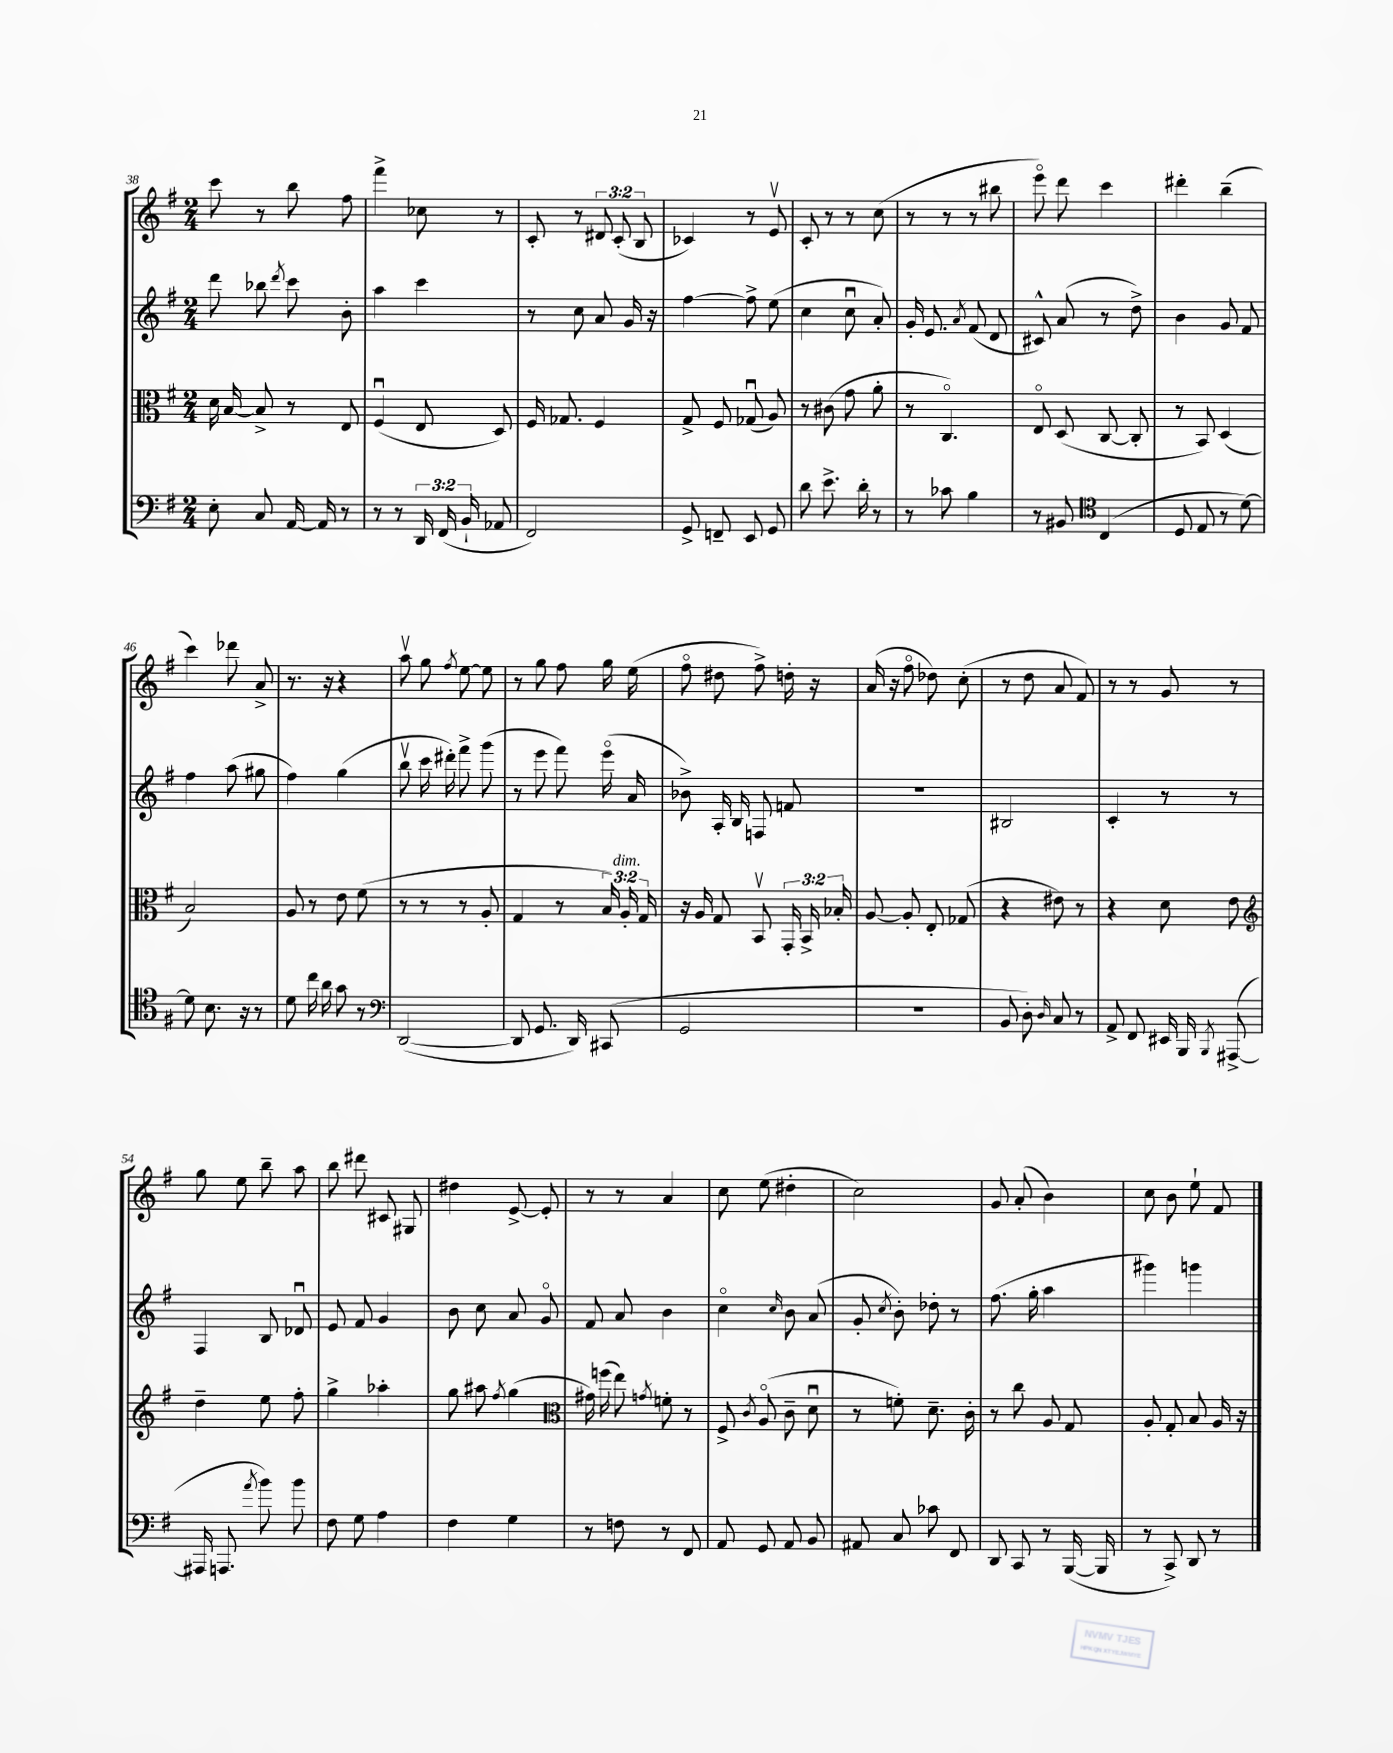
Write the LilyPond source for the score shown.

<<
\new StaffGroup <<
\new Staff = "s0" {
    \clef treble \key g \major \numericTimeSignature \time 2/4 \override Staff.TupletNumber.text = #tuplet-number::calc-fraction-text
    \autoBeamOff c'''8 r8 b''8 fis''8 |
    fis'''4-> ces''8 r8 |
    c'8-. r8 \tuplet 3/2 { dis'8 c'8-.( b8 } |
    ces'4) r8 e'8\upbow |
    c'8-. r8 r8 c''8( |
    r8 r8 r8 bis''8 |
    e'''8\flageolet) d'''8 c'''4 |
    dis'''4-. b''4--( |
    c'''4) des'''8 a'8-> |
    r8. r16 r4 |
    a''8\upbow g''8 \acciaccatura { fis''8 } e''8~ e''8 |
    r8 g''8 fis''8 g''16 e''16( |
    fis''8\flageolet dis''8 fis''8->) d''16-. r16 |
    a'16( r16 fis''8\flageolet des''8) c''8-.( |
    r8 d''8 a'8 fis'8) |
    r8 r8 g'8 r8 |
    g''8 e''8 b''8-- a''8 |
    b''8 dis'''8 cis'8 gis8 |
    dis''4 e'8~-> e'8-. |
    r8 r8 a'4 |
    c''8 e''8( dis''4-. |
    c''2) |
    g'8 a'8-.( b'4) |
    c''8 b'8 e''8-! fis'8 \bar "|." |
}
\new Staff = "s1" {
    \clef treble \key g \major \numericTimeSignature \time 2/4
    \autoBeamOff d'''8 bes''8 \acciaccatura { d'''8 } c'''8 b'8-. |
    a''4 c'''4 |
    r8 c''8 a'8 g'16 r16 |
    fis''4~ fis''8-> e''8( |
    c''4 c''8\downbow a'8-.) |
    g'16-. e'8. \acciaccatura { a'8 } fis'8( d'8 |
    cis'8-^) a'8( r8 d''8->) |
    b'4 g'8 fis'8 |
    fis''4 a''8( gis''8 |
    fis''4) g''4( |
    b''8\upbow c'''16 dis'''16-.) fis'''8-> g'''8( |
    r8 e'''8 fis'''8) e'''16\flageolet( a'16 |
    bes'8->) a16-. b16 f8 f'8 |
    r2 |
    bis2 |
    c'4-. r8 r8 |
    fis4 b8 des'8\downbow |
    e'8 fis'8 g'4 |
    b'8 c''8 a'8 g'8\flageolet |
    fis'8 a'8 b'4 |
    c''4\flageolet \grace { c''16 } b'8 a'8( |
    g'8-. \acciaccatura { c''8 } b'8-.) des''8-. r8 |
    fis''8.( g''16-. a''4 |
    gis'''4) g'''4 \bar "|." |
}
\new Staff = "s2" {
    \clef alto \key g \major \numericTimeSignature \time 2/4 \override Staff.TupletNumber.text = #tuplet-number::calc-fraction-text
    \autoBeamOff d'16 b16~ b8-> r8 e8 |
    fis4\downbow( e8 d8) |
    fis16 ges8. fis4 |
    g8-> fis8 ges8\downbow( a8) |
    r8 cis'8( g'8 a'8-. |
    r8 c4.\flageolet) |
    e8\flageolet d8( c8~ c8-. |
    r8 b,8) d4( |
    b2) |
    a8 r8 e'8 fis'8( |
    r8 r8 r8 a8-. |
    g4 r8 \tuplet 3/2 { b16) a16-.^\markup { \italic "dim." } g16 } |
    r16 a16 g8 b,8\upbow \tuplet 3/2 { g,16-. b,16-> bes16-. } |
    a8~ a8-. e8-. ges8( |
    r4 eis'8) r8 |
    r4 d'8 e'8 |
    \clef treble d''4-- e''8 fis''8-. |
    g''4-> aes''4-. |
    g''8 ais''8 \acciaccatura { fis''8 } g''4( |
    \clef alto gis'16) f''16( e''8) \acciaccatura { g'8 } f'8-. r8 |
    fis8-> \acciaccatura { c'8 } a8\flageolet( c'8-- d'8\downbow |
    r8 f'8-.) d'8.-- c'16-. |
    r8 c''8 a8 g8 |
    a8-. g8-. b8 a16 r16 \bar "|." |
}
\new Staff = "s3" {
    \clef bass \key g \major \numericTimeSignature \time 2/4 \override Staff.TupletNumber.text = #tuplet-number::calc-fraction-text
    \autoBeamOff e8-. c8 a,16~ a,16 r8 |
    r8 r8 \tuplet 3/2 { d,16 fis,16( b,16-! } aes,8 |
    fis,2) |
    g,8-> f,8-- e,8 g,8 |
    d'8 e'8.-> d'16-. r8 |
    r8 ces'8 b4 |
    r8 bis,8 \clef tenor c4( |
    d8 e8 r8 d'8~) |
    d'8 b8. r16 r8 |
    d'8 c''16 a'16 g'8 r8 |
    \clef bass d,2~( |
    d,8 g,8. d,16) cis,8( |
    g,2 |
    r2 |
    b,8 d8-.) \grace { d16 } c8 r8 |
    a,8-> fis,8 eis,16 b,,16 \acciaccatura { b,,8 } ais,,8~->( |
    ais,,16 a,,8. \acciaccatura { a'8 } b'8) b'8 |
    fis8 g8 a4 |
    fis4 g4 |
    r8 f8 r8 fis,8 |
    a,8 g,8 a,8 b,8 |
    ais,8 c8 ces'8 fis,8 |
    d,8 c,8 r8 b,,16~( b,,16 |
    r8 c,8->) d,8 r8 \bar "|." |
}
>>
>>
\layout { \context { \Score currentBarNumber = #38 } }
